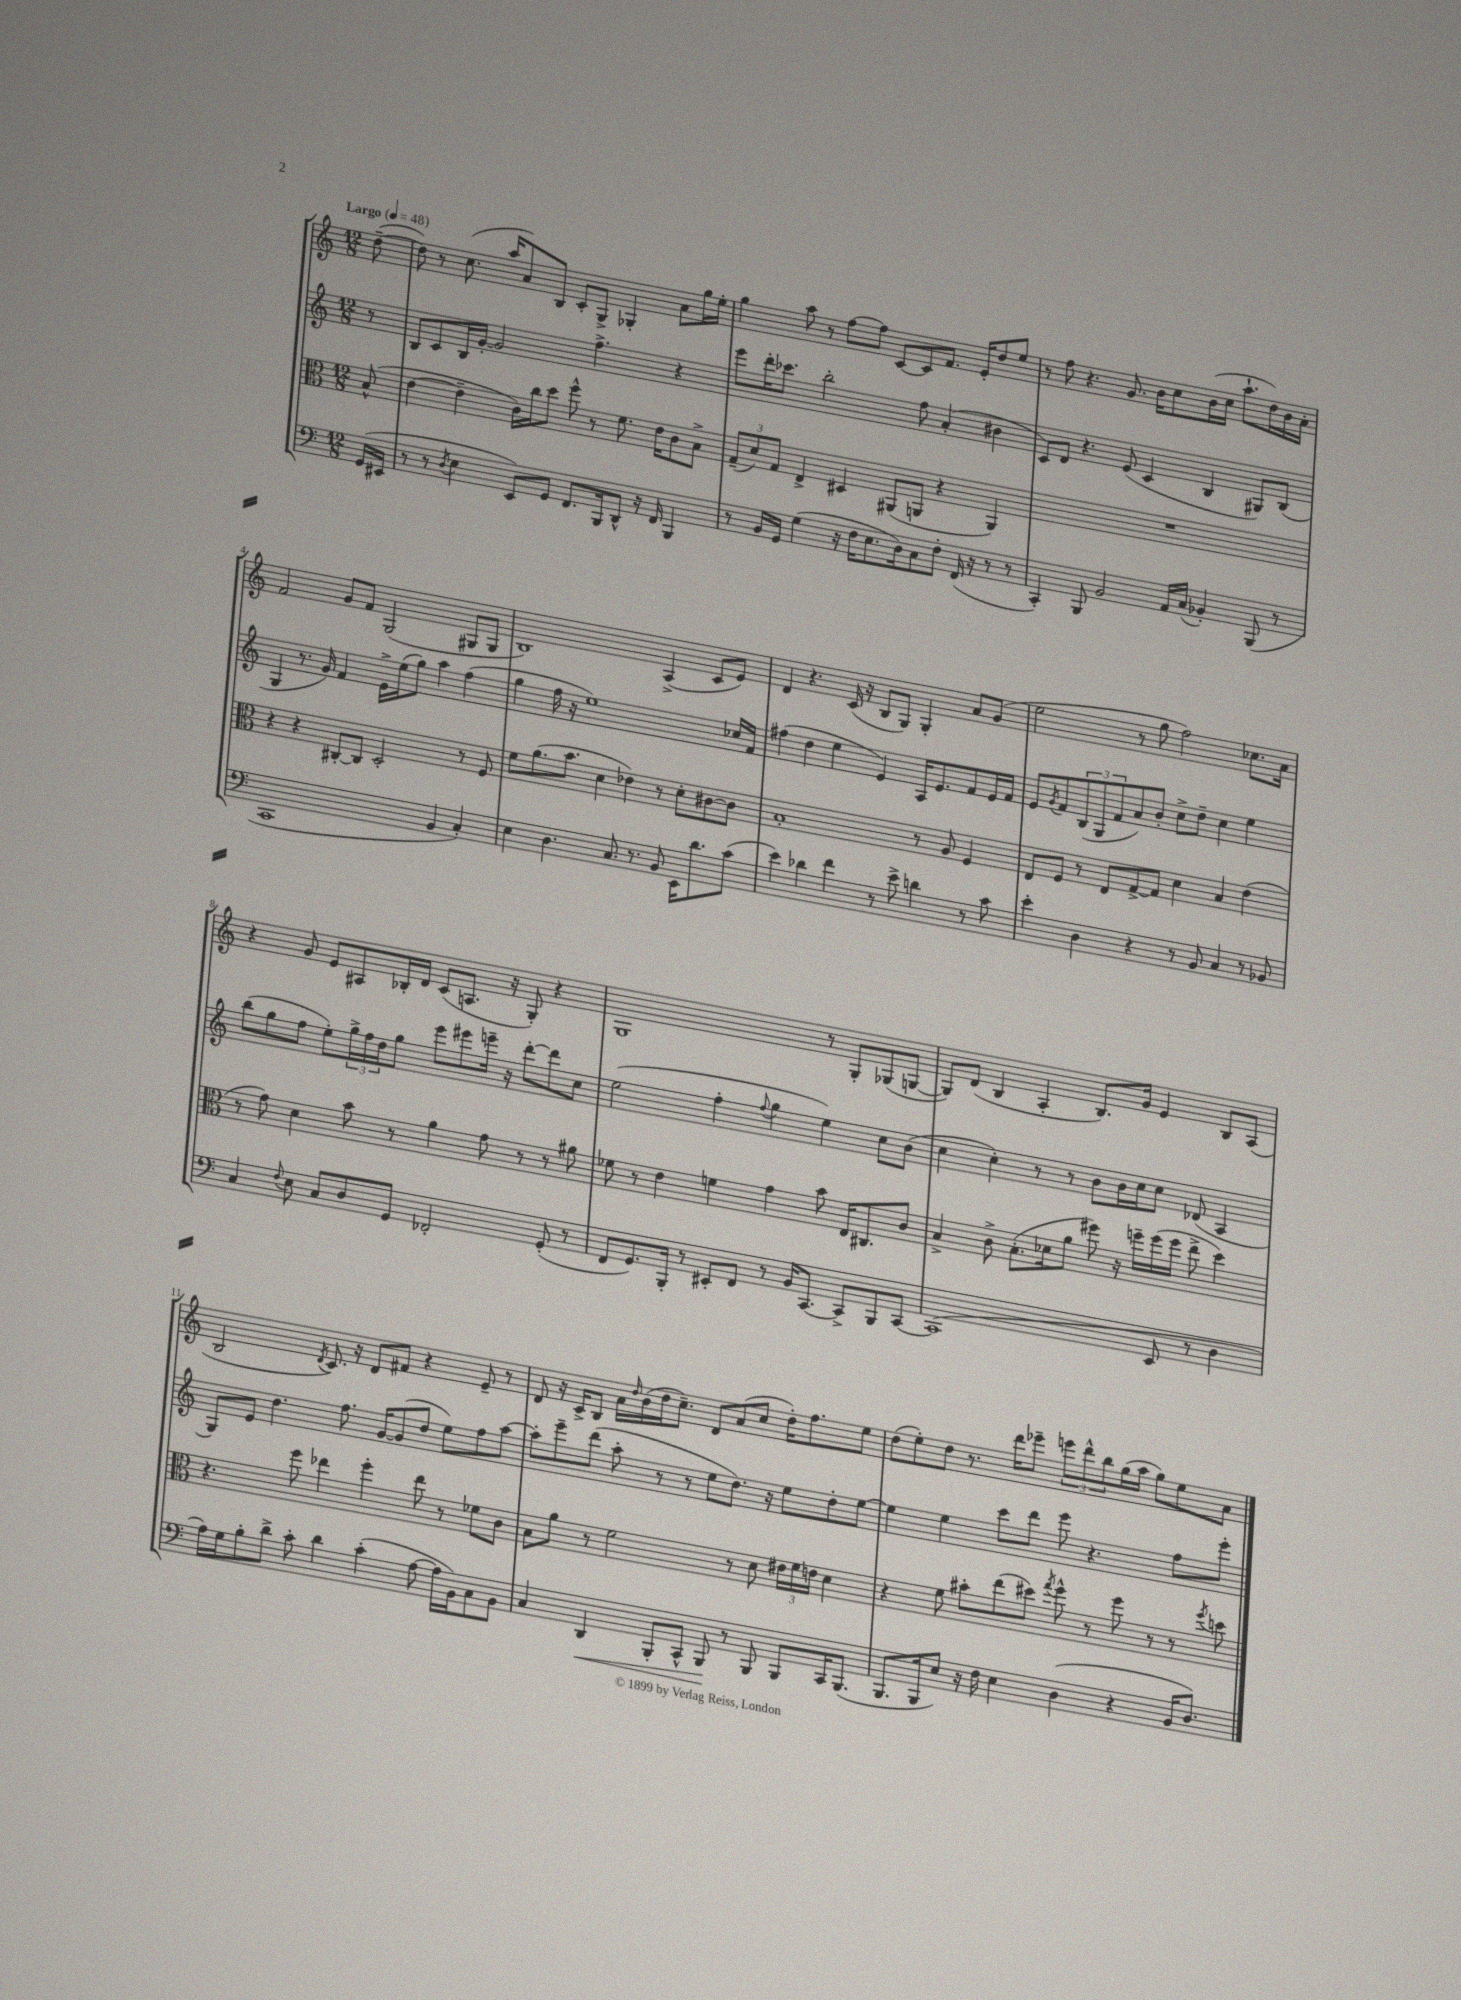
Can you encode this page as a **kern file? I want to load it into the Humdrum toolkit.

**kern	**kern	**kern	**kern
*staff4	*staff3	*staff2	*staff1
*clefF4	*clefC3	*clefG2	*clefG2
*k[]	*k[]	*k[]	*k[]
*M12/8	*M12/8	*M12/8	*M12/8
*MM48	*MM48	*MM48	*MM48
(16GG	(8B^^	8r	([8dd~
16EE#	.	.	.
=	=	=	=
8r	[4e	8B	8dd])
8r	.	8c	8r
8qD	.	.	.
4E	4e~]	16B	(8.cc
.	.	[16g'	.
.	.	2g]	.
.	.	.	16aa
8EE)	16c)	.	8a)
.	16cc	.	.
8GG	8dd	.	8B
8.FF	8ff^^	.	8c'
.	8r	4.ff^	8G^
16BBB	.	.	.
8DD^^	8.f	.	4G-'
16r	.	.	.
16FF	16e	.	.
4BBB	8c	4r	8a
.	8B^	.	16gg
.	.	.	16ee'
=	=	=	=
8r	(12G~	8eee	4gg
.	12d)	.	.
16BB	.	16ddd'	.
.	12G	.	.
16GG	.	8.ccc-	.
(4G	4E^	.	8aa
.	.	2bb'	8r
16r	4D#	.	[8ff
16F	.	.	.
8.E	.	.	8ff]
.	(8AA#	.	[8c
16D)	.	.	.
8C	8AA	8ff	8c]
8F'	4r	(4a'	8.f
(16FF	.	.	.
16r	.	.	16e'
8r	4AA)	4b#	8dd
8r	.	.	8ee
=	=	=	=
4CC')	1.r	8c)	8r
.	.	8d	8ff
8BBB	.	4.r	4.r
2BB	.	.	.
.	.	(8e	8.g
.	.	4c	.
.	.	.	16b
16AA	.	.	8cc
(16C	.	.	.
4BB-')	.	4B	(16b
.	.	.	16cc
.	.	.	8.aa`
(8BBB	.	8G#)	.
.	.	.	16dd)
8r	.	(8B	16b
.	.	.	16a'
=	=	=	=
1CC	4r	4G	2f
.	4r	8.r	.
.	.	16g)	.
.	[8C#'	4f	8g
.	8C#]	.	8f
.	2D'	16e^	(2G
.	.	(16ee	.
.	.	8gg)	.
4BB	.	4aa	.
4C')	8r	(4ff	8G#
.	8F	.	8G#
=	=	=	=
4E	8f	4gg	1B)
.	(8.a	.	.
4.D	.	16ff	.
.	8.b	16r	.
.	.	1ee)	.
.	4d	.	.
8.C	.	.	.
.	4e-)	.	.
8.r	.	.	.
8BB	8r	.	(4A^
16EE	8d'	.	.
8.d	.	.	.
.	[8c#	.	8c
(8c	8c#]	16cc-	8e)
.	.	16f	.
=	=	=	=
4e)	1B'	(4ff#	4d
4d-	.	4dd	4.r
4f	.	4ee	.
.	.	.	(16c
.	.	.	16r
8r	.	4e)	8B
8e^	.	.	8G)
4d	8r	16A	4G'
.	.	8.e	.
.	8A	.	.
8r	4F	8f	8a
8c	.	16e	(8g
.	.	16f	.
=	=	=	=
4e'	8E	8e	2ee
.	.	8qg	.
.	8F	8f	.
4D	8r	(12B	.
.	.	12G	.
.	8E	.	.
.	.	12f	.
4r	[8G^	8a)	8r
.	8G]	8b'	8gg
8r	4d	8cc^	2ff)
8BB	.	8dd~	.
4C	4B	4cc	.
8r	(4e	4ee	8.cc-
8BB-	.	.	.
.	.	.	16a
=	=	=	=
4C	8r	(8bb	4r
.	8g)	8gg	.
8qqF	.	.	.
8E	4d	8ff	8g
8C	.	8ee')	8e
8D	8b	24gg^	8A#
.	.	24ff	.
.	.	24dd	.
8GG	8r	8gg	16B-'
.	.	.	16d
2FF-'	4a	8eee	(8c
.	.	8eee#	8.A
.	8g	16eee~	.
.	.	16r	16r
.	8r	[8ddd'	8G')
(8GG'	8r	8ddd]	4r
8r	8a#	8cc	.
=	=	=	=
8FF	8f-	(2ee	1G
8.GG)	8r	.	.
.	4e	.	.
16BBB'	.	.	.
8r	.	.	.
8EE#'	4f	4ff'	.
8FF	.	.	.
.	.	8qqff	.
8r	4g	4gg	.
16BB	.	.	.
[8.CC	.	.	.
.	8b	4ee)	8r
8CC^]	16E	.	8G'
.	8.C#	.	.
8BBB	.	8cc	(8G-
[8CC	8c	(8b	[8G
=	=	=	=
(1CC]	4B^	4cc	8G])
.	.	.	(8d
.	8c^	4cc')	4B
.	(8.B'	.	.
.	.	8r	4A'
.	16d-	.	.
.	8a	8r	.
.	8ff#)	8b	8.B)
.	16r	16b	.
.	16ff~	16cc	16g
8EE	(16ff	8cc	4e
.	16ff	.	.
8r	8ee^	(8d-	.
4D	4dd)	4A	8B
.	.	.	(8A
=	=	=	=
16A)	4.r	8G)	2B
16G	.	.	.
8B'	.	8e	.
8d^	.	4.dd	.
8c'	8ff	.	.
.	.	.	8qd
4d	4ee-	.	8.c)
.	.	8.ff	.
.	.	.	16r
(4c'	4ff'	.	8d
.	.	[16g	.
.	.	(8g]	8f#
[8A	8ee-	8dd	4r
16A]	8r	8ee)	.
16BB)	.	.	.
8C	8f-	8ff	8e~
8BB	8c	[8aa	8r
=	=	=	=
4C	8B	8aa']	8d
.	8a	8eee~	16r
.	.	.	16c^
4DD	8r	(8ddd	8B
.	2f	8aa'	16a
.	.	.	16qqdd
.	.	.	(16b
8BBB'	.	8r	16dd
.	.	.	8.cc~)
8CC^^	.	8r	.
8BBB	.	8ee	8d
8r	8r	8.dd)	(8a
8BBB	8d	.	8cc
.	.	16r	.
8BBB	24e#	8ee	16dd')
.	24f	.	.
.	.	.	8.ff
.	24e	.	.
16CC	4d	8dd'	.
(8.BBB	.	.	.
.	.	[8ee	8ee
=	=	=	=
8.BBB	4r	4ee]	(8dd
.	.	.	8ee')
16BBB	.	.	.
8E)	8f	4ee	8dd
16r	8b#'	.	8.r
16F	.	.	.
4E	(8ee	8ccc	.
.	.	.	16ddd
.	8dd#)	8ddd	8eee-~
.	8qgg	.	.
(4D	8ff^^	8eee	12eee
.	.	.	12ddd^^
.	8r	4.r	.
.	.	.	12bb
4r	8ff	.	(16gg
.	.	.	16aa
.	8r	.	8gg)
16BB	8r	8ff	8ee
8.D)	.	.	.
.	8qff	.	.
.	8dd	8eee'	8a
==	==	==	==
*-	*-	*-	*-
